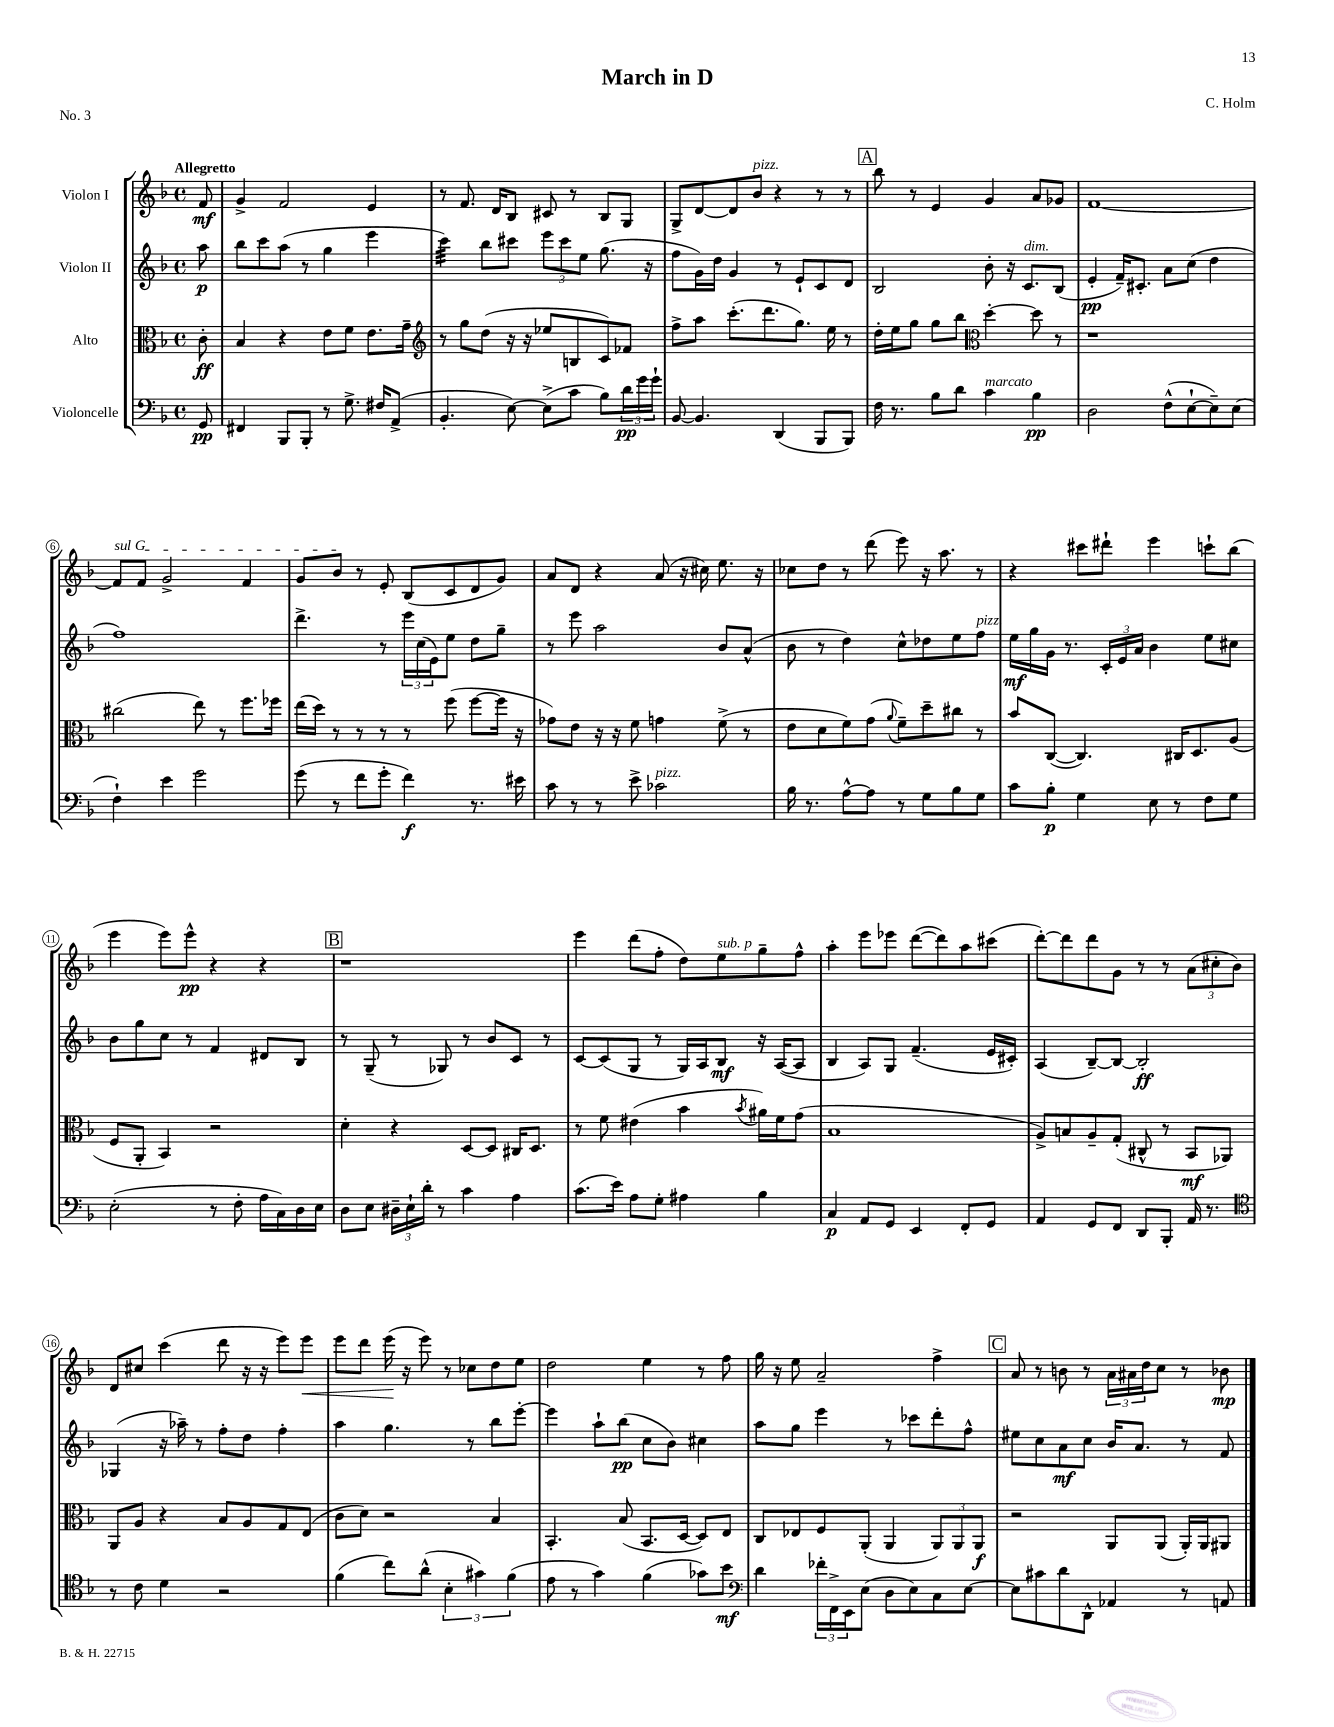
\header { title = "March in D" composer = "C. Holm" piece = "No. 3" }
<<
\new StaffGroup <<
\new Staff = "s0" \with { instrumentName = "Violon I" } {
    \clef treble \key f \major \defaultTimeSignature \time 4/4 \partial 8 \tempo "Allegretto"
    f'8\mf |
    g'4-> f'2 e'4 |
    r8 f'8. d'16 bes8 cis'8 r8 bes8 g8 |
    g8-> d'8~ d'8 bes'8^\markup { \italic "pizz." } r4 r8 r8 |
    \mark \markup { \box "A" } bes''8 r8 e'4 g'4 a'8 ges'8 |
    f'1~ |
    \once \override TextSpanner.bound-details.left.text = \markup { \italic "sul G" } f'8\startTextSpan f'8 g'2-> f'4 |
    g'8 bes'8\stopTextSpan r8 e'8-. bes8( c'8 d'8 g'8) |
    a'8 d'8 r4 a'8( r16 cis''16) e''8. r16 |
    ces''8 d''8 r8 d'''8( e'''8) r16 a''8. r8 |
    r4 cis'''8 dis'''8-! e'''4 c'''8-! bes''8( |
    e'''4 e'''8) e'''8-^\pp r4 r4 |
    \mark \markup { \box "B" } r1 |
    e'''4 d'''8( f''8-. d''8) e''8^\markup { \italic "sub. p" } g''8-- f''8-^ |
    a''4-. e'''8 ees'''8 d'''8~( d'''8) a''8 cis'''8( |
    d'''8~-.) d'''8 d'''8 g'8 r8 r8 \tuplet 3/2 { a'8( cis''8-. bes'8) } |
    d'8 cis''8 c'''4( d'''8 r16 r16 e'''8) e'''8\< |
    e'''8 d'''8 e'''16\!( r16 e'''8) r8 ces''8 d''8 e''8 |
    d''2 e''4 r8 f''8 |
    g''16 r16 e''8 a'2-- f''4-> |
    \mark \markup { \box "C" } a'8 r8 b'8 r8 \tuplet 3/2 { a'16 ais'16 d''16 } c''8 r8 bes'8\mp \bar "|." |
}
\new Staff = "s1" \with { instrumentName = "Violon II" } {
    \clef treble \key f \major \defaultTimeSignature \time 4/4 \partial 8
    a''8\p |
    bes''8 c'''8 a''8( r8 g''4 e'''4 |
    c'''4:32) bes''8 cis'''8 \tuplet 3/2 { e'''8 cis'''8 e''8 } g''8.( r16 |
    f''8 g'16) d''16 g'4 r8 e'8-! c'8 d'8 |
    \mark \markup { \box "A" } bes2 bes'8-. r16 c'8.^\markup { \italic "dim." } bes8( |
    e'4-.\pp f'16--) cis'8.-. a'8 c''8( d''4 |
    f''1) |
    d'''4.-> r8 \tuplet 3/2 { e'''16 c''16( e'16) } e''8 d''8 g''8-- |
    r8 e'''8 a''2 bes'8 a'8-^( |
    bes'8 r8 d''4) c''8-^ des''8 e''8 f''8^\markup { \italic "pizz." } |
    e''16\mf g''16 g'16 r8. \tuplet 3/2 { c'16-. e'16 a'16 } bes'4 e''8 cis''8 |
    bes'8 g''8 c''8 r8 f'4 dis'8 bes8 |
    \mark \markup { \box "B" } r8 g8--( r8 ges8) r8 bes'8 c'8 r8 |
    c'8~ c'8( g8 r8 g16) a16 bes8\mf r16 a16~( a8 |
    bes4 a8) g8 f'4.--( e'16 cis'16-.) |
    a4( bes8~--) bes8~ bes2-.\ff |
    ges4( r16 aes''16--) r8 f''8-. d''8 f''4-. |
    a''4 g''4. r8 bes''8 e'''8~-. |
    e'''4 a''8-! bes''8\pp( c''8 bes'8) cis''4 |
    a''8 g''8 e'''4 r8 ces'''8 d'''8-. f''8-^ |
    \mark \markup { \box "C" } eis''8 c''8 a'8\mf c''8 bes'16 a'8. r8 f'8 \bar "|." |
}
\new Staff = "s2" \with { instrumentName = "Alto" } {
    \clef alto \key f \major \defaultTimeSignature \time 4/4 \partial 8
    c'8-.\ff |
    bes4 r4 e'8 f'8 e'8. g'16-- |
    \clef treble r8 g''8 d''8( r16 r16 ees''8 b8 c'8) fes'8 |
    f''8-> a''8 c'''8.-.( d'''8. g''8.) e''16 r8 |
    \mark \markup { \box "A" } d''16-. e''16 g''8 g''8 bes''8 \clef alto d''4~-. d''8 r8 |
    r1 |
    cis''2( e''8) r8 f''8. fes''16 |
    e''16( d''16) r8 r8 r8 r8 f''8( f''8~ f''16 r16 |
    ges'8) e'8 r16 r16 f'8 g'4 f'8->( r8 |
    e'8 d'8 f'8) g'8( \appoggiatura { a'8 } f'8--) d''8-- cis''8 r8 |
    bes'8 c8~( c4.) cis16 d8. a8( |
    f8 a,8-. bes,4) r2 |
    \mark \markup { \box "B" } d'4-. r4 d8~ d8 cis16 d8. |
    r8 f'8 eis'4( bes'4 \acciaccatura { bes'8 } ais'16) f'16 g'8( |
    bes1 |
    a8->) b8 a8-- g8-.( cis8-^ r8 bes,8\mf aes,8) |
    a,8 a8 r4 bes8 a8 g8 e8( |
    c'8 d'8) r2 bes4 |
    bes,4.-. bes8( bes,8. d16~ d8) e8 |
    c8 ees8 f8 a,8-.( a,4 \tuplet 3/2 { a,8) a,8 a,8\f } |
    \mark \markup { \box "C" } r2 a,8 a,8( a,16-.) a,16 ais,8 \bar "|." |
}
\new Staff = "s3" \with { instrumentName = "Violoncelle" } {
    \clef bass \key f \major \defaultTimeSignature \time 4/4 \partial 8
    g,8\pp |
    fis,4 bes,,8 bes,,8-. r8 g8.-> fis16 a,8->( |
    bes,4.-. e8~) e8->( c'8 bes8) \tuplet 3/2 { d'16\pp g'16 g'16-! } |
    bes,8~ bes,4. d,4( bes,,8 bes,,8) |
    \mark \markup { \box "A" } f16 r8. bes8 d'8 c'4^\markup { \italic "marcato" } bes4\pp |
    d2 f8-^( e8~-! e8--) e8( |
    f4-!) e'4 g'2 |
    g'8( r8 f'8 g'8-. f'4\f) r8. eis'16 |
    c'8 r8 r8 e'8-> ces'2^\markup { \italic "pizz." } |
    bes16 r8. a8~-^ a8 r8 g8 bes8 g8 |
    c'8 bes8-.\p g4 e8 r8 f8 g8 |
    e2-.( r8 f8-. a16 c16) d16 e16 |
    \mark \markup { \box "B" } d8 e8 \tuplet 3/2 { dis16-- e16-! d'16-. } r8 c'4 a4 |
    c'8.( e'16) a8 g8-. ais4 bes4 |
    c4\p a,8 g,8 e,4 f,8-. g,8 |
    a,4 g,8 f,8 d,8 bes,,8-. a,16 r8. |
    \clef tenor r8 c'8 d'4 r2 |
    f'4( c''8) a'8-^( \tuplet 3/2 { bes4-. gis'4) f'4( } |
    e'8 r8 g'4) f'4( ges'8) bes'8\mf |
    \clef bass d'4 \tuplet 3/2 { fes'16-. f,16-> e,16 } e8( d8 e8) c8 e8~ |
    \mark \markup { \box "C" } e8 cis'8 d'8 d,8-^ aes,4 r8 a,8 \bar "|." |
}
>>
>>
\layout { \context { \Score \override BarNumber.stencil = #(make-stencil-circler 0.1 0.3 ly:text-interface::print) } }
